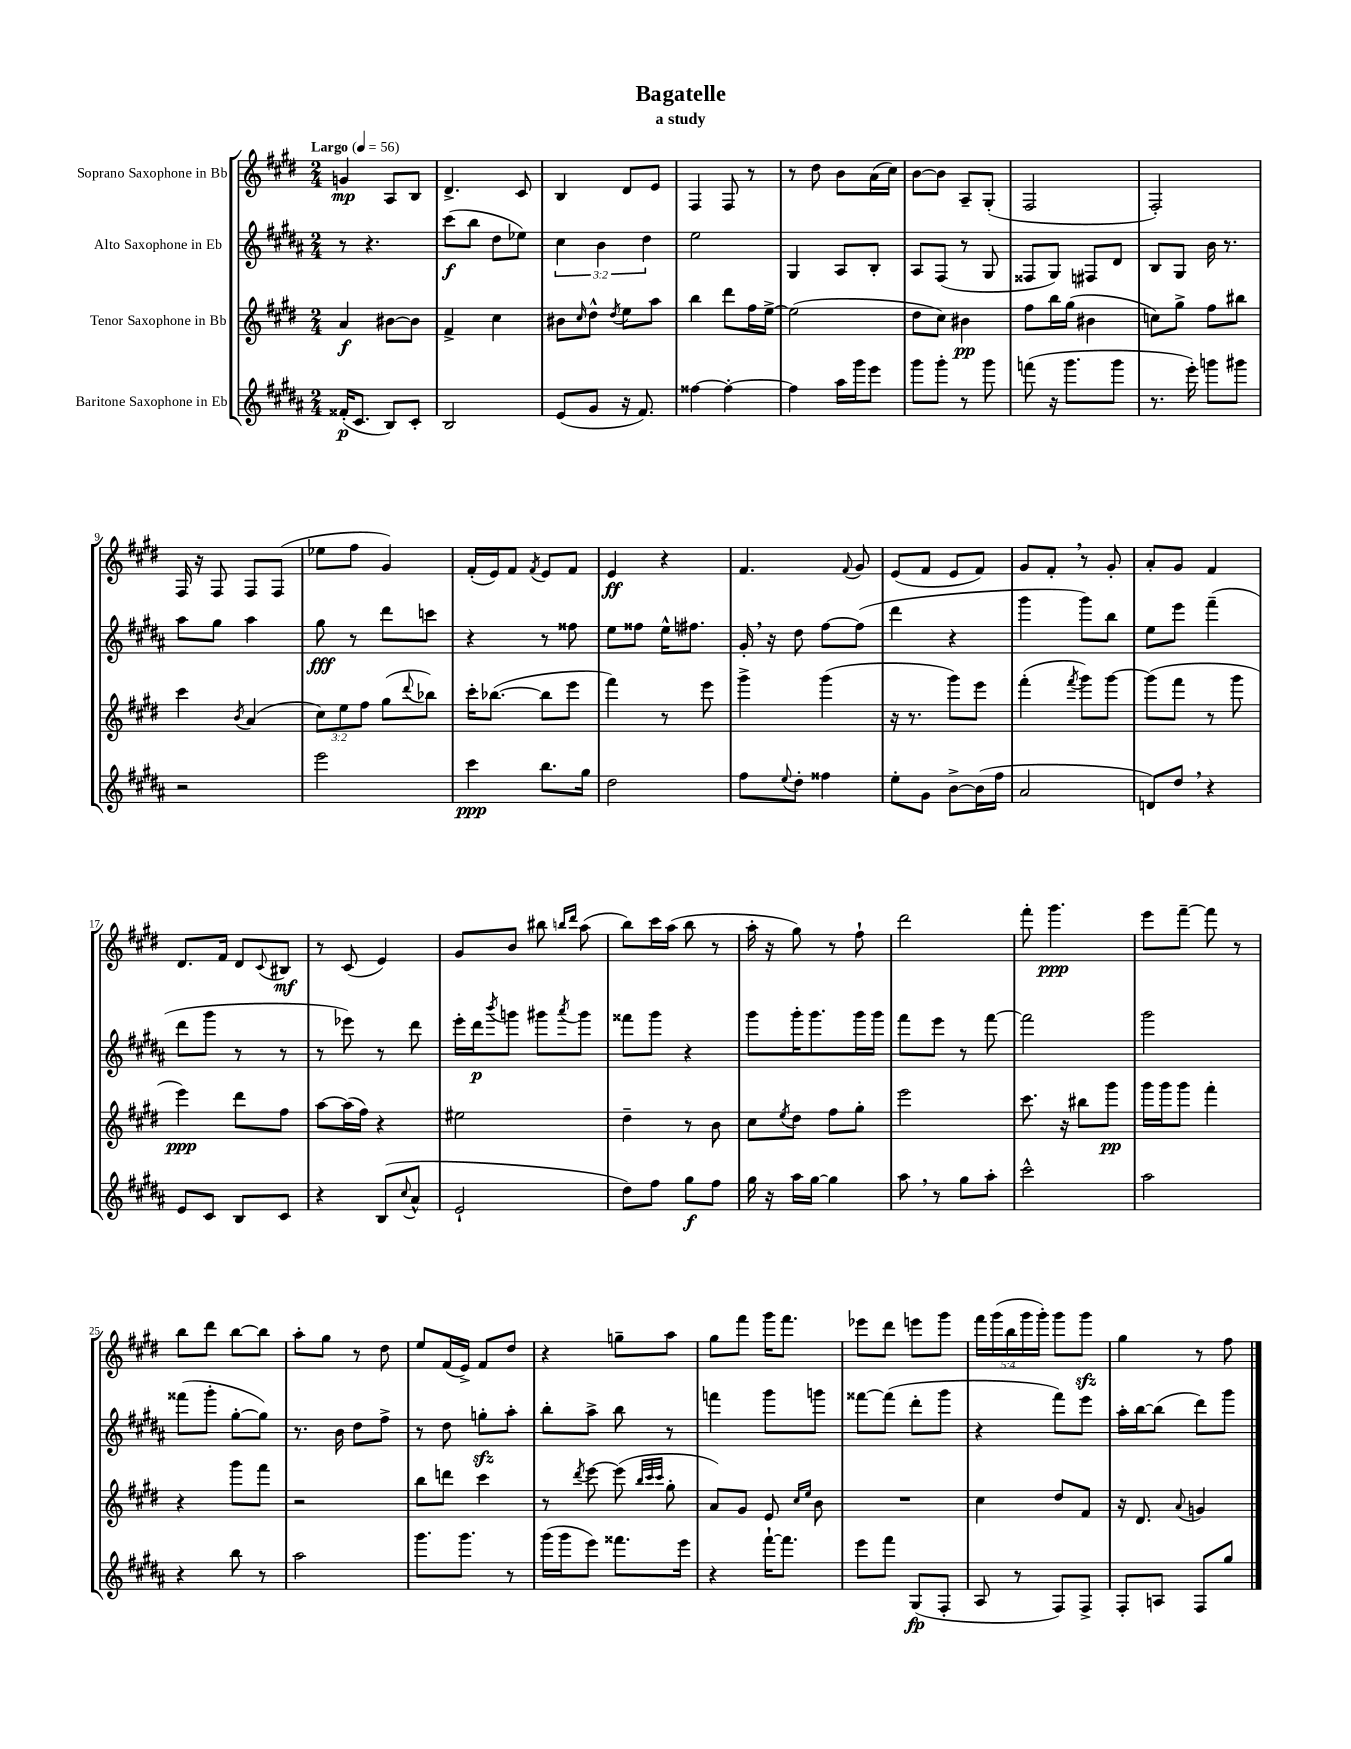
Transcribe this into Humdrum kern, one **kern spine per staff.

**kern	**kern	**kern	**kern
*staff4	*staff3	*staff2	*staff1
*clefG2	*clefG2	*clefG2	*clefG2
*k[f#c#g#d#a#]	*k[f#c#g#d#]	*k[f#c#g#d#a#]	*k[f#c#g#d#]
*M2/4	*M2/4	*M2/4	*M2/4
*MM56	*MM56	*MM56	*MM56
(16f##'/LK	4a/	8r	4g/
8.c#/J	.	.	.
.	.	4.r	.
8B/L)	[8b#\L	.	8A/L
8c#'/J	8b#\]J	.	8B/J
=	=	=	=
2B/	4f#^/	(8ccc#\L	4.d#^/
.	.	8bb\J	.
.	4cc#\	8dd#\L	.
.	.	8ee-\J)	8c#/
=	=	=	=
(8e/L	8b#\L	6cc#\	4B/
.	16qqcc#/	.	.
8g#/J	8dd#^^\J	.	.
.	.	6b\	.
.	8qdd#/	.	.
16r	8ee\L	.	8d#/L
8.f#/)	.	.	.
.	.	6dd#\	.
.	8aa\J	.	8e/J
=	=	=	=
[4ff##\	4bb\	2ee\	4F#/
4ff##'\_	8ddd#\L	.	8F#/
.	16ff#\L	.	8r
.	[16ee^\JJ	.	.
=	=	=	=
4ff##\]	(2ee\]	4G#/	8r
.	.	.	8dd#\
16aa#\LL	.	8A#/L	8b\L
16ggg#\J	.	.	.
8eee\J	.	8B'/J	(16a\L
.	.	.	16cc#\JJ)
=	=	=	=
8ggg#\L	8dd#\L	8A#/L	[8b\L
8ggg#'\J	8cc#\J)	(8F#/J	8b\]J
8r	4b#\	8r	8A~/L
8ggg#\	.	8G#/	(8G#'/J
=	=	=	=
(8fff\	8ff#\L	8F##/L	2F#/
16r	16bb\L	8G#/J)	.
8.ggg#\L	(16gg#\JJ	.	.
.	4b#\	8F#/L	.
8ggg#\J	.	8d#/J	.
=	=	=	=
8.r	8cc\L)	8B/L	2F#'/)
.	8gg#^\J	8G#/J	.
16eee'\)	.	.	.
8ggg\L	8ff#\L	16b\	.
.	.	8.r	.
8ggg#\J	8bb#\J	.	.
=	=	=	=
2r	4ccc#\	8aa#\L	16F#/
.	.	.	16r
.	.	8gg#\J	8F#/
.	8qb/	.	.
.	(4a/	4aa#\	8F#/L
.	.	.	(8F#/J
=	=	=	=
2eee\	12cc#\L)	8gg#\	8ee-\L
.	12ee\	.	.
.	.	8r	8ff#\J
.	12ff#\J	.	.
.	(8gg#\L	8ddd#\L	4g#/)
.	8qqddd#/	.	.
.	8bb-\J)	8ccc\J	.
=	=	=	=
4ccc#\	16ccc#'\LK	4r	(16f#'/LL
.	([8.bb-\J	.	16e/J)
.	.	.	8f#/J
.	.	.	8qf#/
8.bb\L	8bb-\]L	8r	8e/L
.	8eee\J	8ff##\	8f#/J
16gg#\Jk	.	.	.
=	=	=	=
2dd#\	4fff#\)	8ee\L	4e/
.	.	8ff##\J	.
.	8r	16ee^^\LK	4r
.	.	8.ff#\J	.
.	8eee\	.	.
=	=	=	=
8ff#\L	4ggg#^\	16g#'/	4.f#/
.	.	16r	.
8qqee/	.	.	.
8dd#'\J	.	8dd#\	.
4ff##\	(4ggg#\	[8ff#\L	.
.	.	.	8qqf#/
.	.	(8ff#\]J	8g#/
=	=	=	=
8ee'\L	16r	4ddd#\	(8e/L
.	8.r	.	.
8g#\J	.	.	8f#/J
[8b^\L	8ggg#\L)	4r	8e/L
(16b\]L	8eee\J	.	8f#/J)
16ff#\JJ	.	.	.
=	=	=	=
2a#/	(4fff#'\	4ggg#\	8g#/L
.	.	.	8f#'/J
.	8qfff#/	.	.
.	8ggg#\L)	8ggg#\L)	8r
.	[8ggg#\J	8bb\J	8g#'/
=	=	=	=
8d/L)	(8ggg#\]L	8ee\L	8a'/L
8dd#/J	8fff#\J	8eee\J	8g#/J
4r	8r	(4fff#~\	4f#/
.	8ggg#\	.	.
=	=	=	=
8e/L	4eee\)	8ddd#\L	8.d#/L
8c#/J	.	8ggg#\J	.
.	.	.	16f#/Jk
8B/L	8ddd#\L	8r	8d#/L
.	.	.	8qqc#/
8c#/J	8ff#\J	8r	8B#/J
=	=	=	=
4r	[8aa\L	8r	8r
.	(16aa\]L	8eee-\)	(8c#/
.	16ff#\JJ)	.	.
(8B/L	4r	8r	4e/)
8qqcc#/	.	.	.
8a#^^/J	.	8ddd#\	.
=	=	=	=
2e`/	2ee#\	16eee'\LL	8g#/L
.	.	16ddd#\J	.
.	.	8qbbb/	.
.	.	8ggg\J	8b/J
.	.	8ggg#\L	8bb#\
.	.	.	16qqbb/LL
.	.	8qaaa#/	16qqddd#/JJ
.	.	8ggg#\J	(8aa\
=	=	=	=
8dd#\L)	4dd#~\	8fff##\L	8bb\L)
8ff#\J	.	8ggg#\J	16ccc#\L
.	.	.	(16aa\JJ
8gg#\L	8r	4r	8bb\
8ff#\J	8b\	.	8r
=	=	=	=
16gg#\	8cc#\L	8ggg#\L	16aa'\
16r	.	.	16r
.	8qee/	.	.
16aa#\LL	8dd#\J	16ggg#'\K	8gg#\)
[16gg#\JJ	.	8.ggg#\	.
4gg#\]	8ff#\L	.	8r
.	8gg#'\J	16ggg#\L	8ff#`\
.	.	16ggg#\JJ	.
=	=	=	=
8aa#\	2eee\	8fff#\L	2ddd#\
8r	.	8eee\J	.
8gg#\L	.	8r	.
8aa#'\J	.	[8fff#\	.
=	=	=	=
2ccc#^^\	8.ccc#\	2fff#\]	8fff#'\
.	.	.	4.ggg#\
.	16r	.	.
.	8bb#\L	.	.
.	8ggg#\J	.	.
=	=	=	=
2aa#\	16ggg#\LL	2ggg#\	8eee\L
.	16ggg#\J	.	.
.	8ggg#\J	.	[8fff#~\J
.	4fff#'\	.	8fff#\]
.	.	.	8r
=	=	=	=
4r	4r	(8fff##\L	8bb\L
.	.	8ggg#'\J	8ddd#\J
8bb\	8ggg#\L	[8gg#'\L	[8bb\L
8r	8fff#\J	8gg#\]J)	8bb\]J
=	=	=	=
2aa#\	2r	8.r	8aa'\L
.	.	.	8gg#\J
.	.	16b\	.
.	.	8dd#\L	8r
.	.	8ff#^\J	8dd#\
=	=	=	=
8.ggg#\L	8bb\L	8r	8ee/L
.	8ddd\J	8dd#\	(16f#/L
8.ggg#\J	.	.	16e^/JJ)
.	4ccc#\	8gg'\L	8f#/L
8r	.	8aa#'\J	8dd#/J
=	=	=	=
(16ggg#\LL	8r	8bb'\L	4r
16ggg#\J	.	.	.
.	8qddd#/	.	.
8eee\J)	[8eee\	8aa#^\J	.
8.fff##\L	(8eee\]	8bb\	8gg~\L
.	32qqbb/LLL	.	.
.	32qqccc#/	.	.
.	32qqccc#/JJJ	.	.
.	8gg#'\	8r	8aa\J
16eee\Jk	.	.	.
=	=	=	=
4r	8a/L)	4fff\	8gg#\L
.	8g#/J	.	8fff#\J
[16fff#`\LK	8e/	8ggg#\L	16ggg#\LK
8.fff#\]J	.	.	8.fff#\J
.	16qqcc#/LL	.	.
.	16qqee/JJ	.	.
.	8b\	8ggg\J	.
=	=	=	=
8eee\L	2r	[8fff##\L	8eee-\L
8fff#\J	.	(8fff##\]J	8ddd#\J
(8G#/L	.	8ddd#'\L	8eee\L
8F#'/J	.	8ggg#\J	8ggg#\J
=	=	=	=
8A#/	4cc#\	4r	20fff#\LL
.	.	.	(20ggg#\
.	.	.	20bb\
8r	.	.	.
.	.	.	20ggg#\
.	.	.	20ggg#'\JJ)
8F#/L)	8dd#/L	8fff#\L)	8ggg#\L
8F#^/J	8f#/J	8eee\J	8ggg#\J
=	=	=	=
8F#'/L	16r	16aa#'\LL	4gg#\
.	8.d#/	[16bb\J	.
8A/J	.	(8bb\]J	.
.	8qqa/	.	.
8F#/L	4g/	8ddd#\L)	8r
8gg#/J	.	8ggg#\J	8ff#\
==	==	==	==
*-	*-	*-	*-
